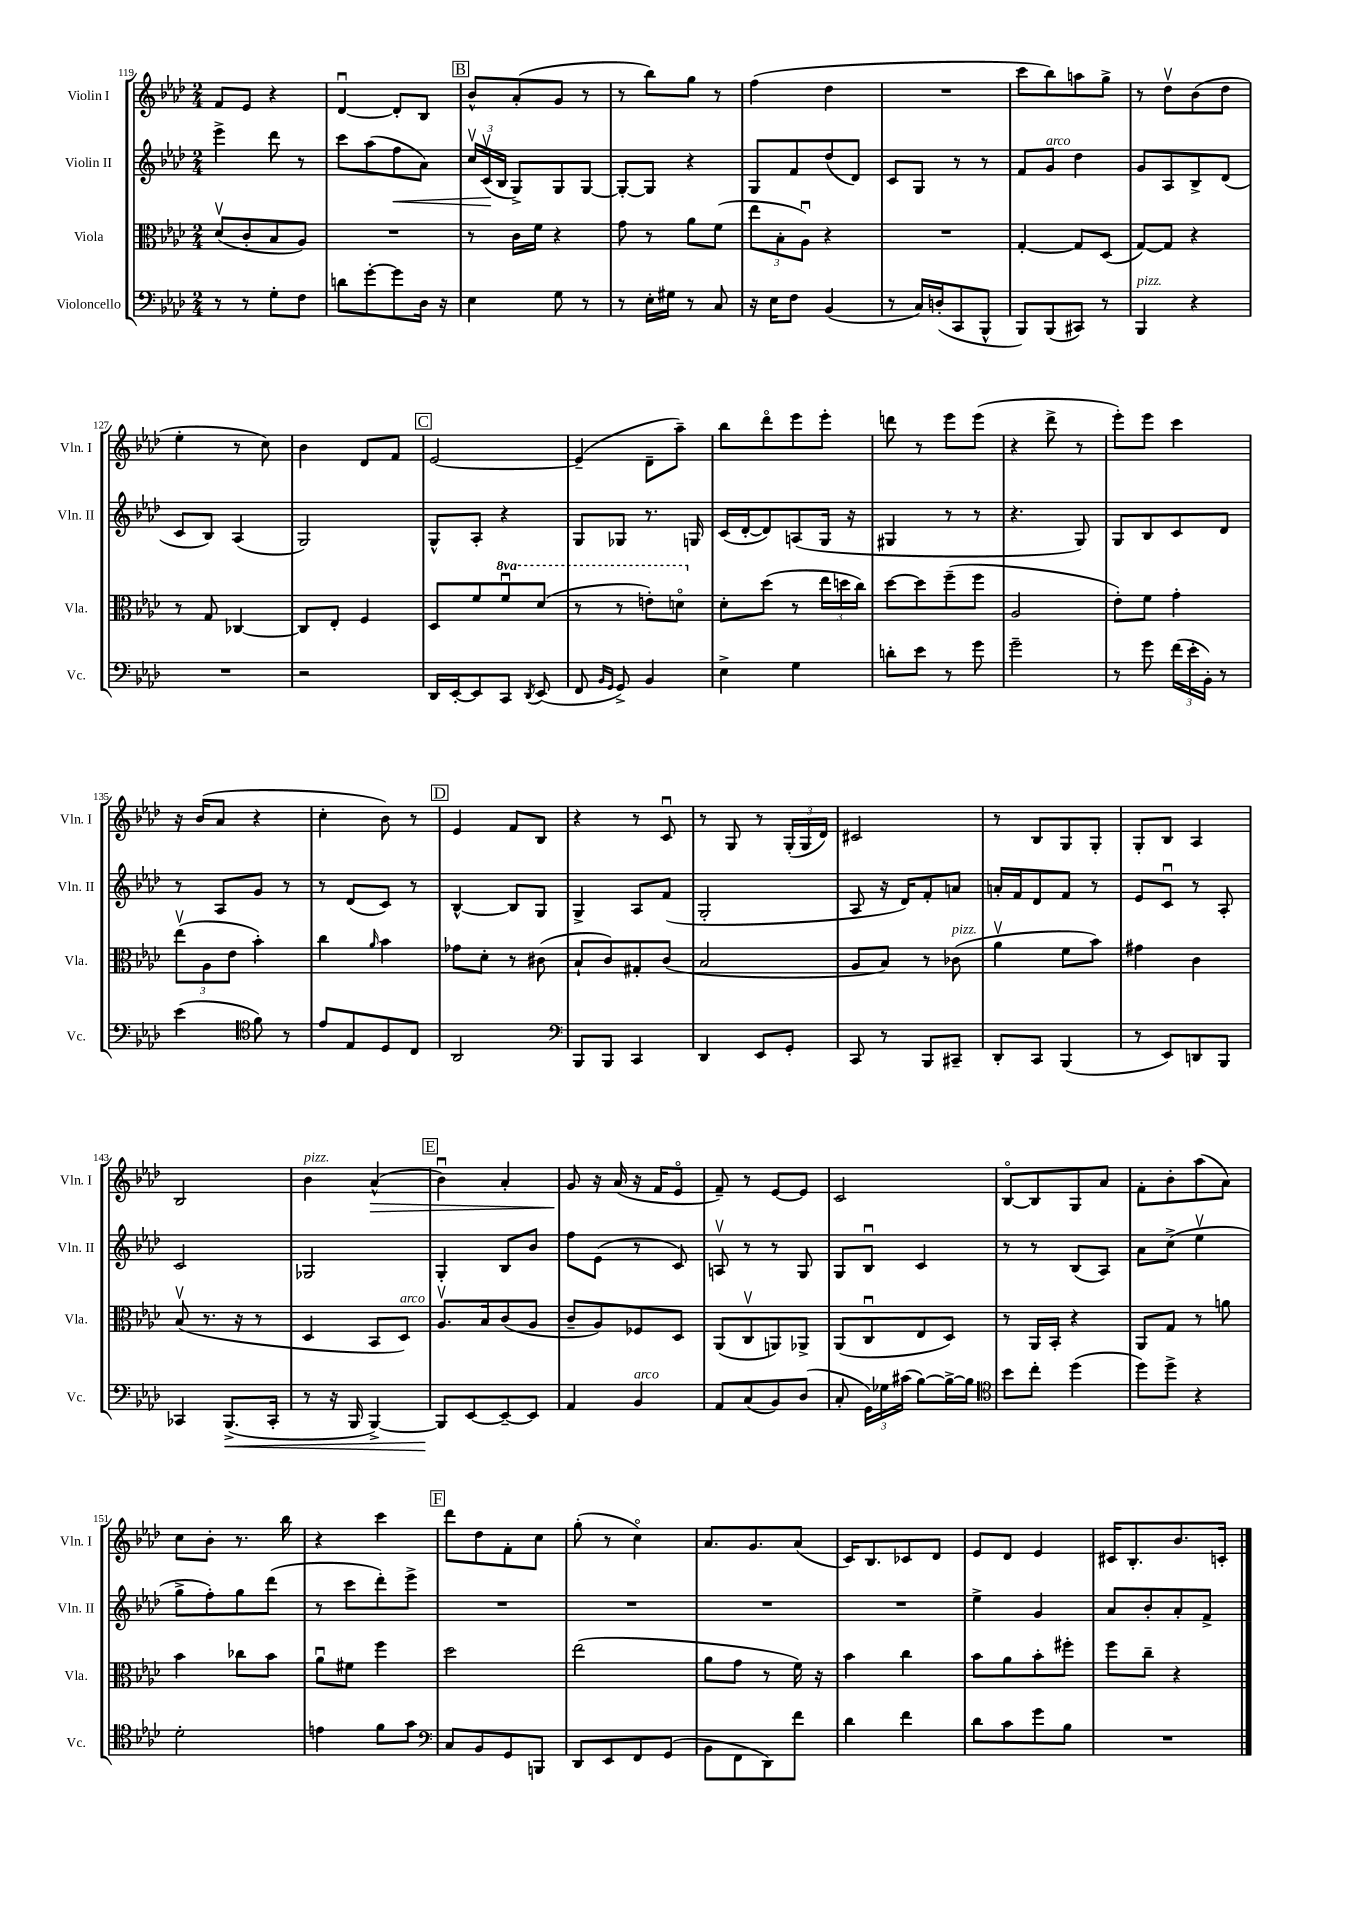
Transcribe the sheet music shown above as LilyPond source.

<<
\new StaffGroup <<
\new Staff = "s0" \with { instrumentName = "Violin I" shortInstrumentName = "Vln. I" } {
    \clef treble \key aes \major \numericTimeSignature \time 2/4
    \autoBeamOff f'8[ ees'8] r4 |
    des'4~\downbow des'8[-. bes8] |
    \mark \markup { \box "B" } bes'8[-^ aes'8-.( g'8] r8 |
    r8 bes''8[) g''8] r8 |
    f''4( des''4 |
    R2 |
    c'''8[ bes''8) a''8 g''8]-> |
    r8 des''8[\upbow bes'8( des''8] |
    ees''4-. r8 c''8) |
    bes'4 des'8[ f'8] |
    \mark \markup { \box "C" } ees'2~ |
    ees'4--( des'8[-- aes''8]--) |
    bes''8[ des'''8\flageolet ees'''8 ees'''8]-. |
    d'''8 r8 ees'''8[ ees'''8]( |
    r4 des'''8-> r8 |
    ees'''8[-.) ees'''8] c'''4 |
    r16 bes'16[( aes'8] r4 |
    c''4-. bes'8) r8 |
    \mark \markup { \box "D" } ees'4 f'8[ bes8] |
    r4 r8 c'8\downbow |
    r8 g8 r8 \tuplet 3/2 { g16[-.( g16 des'16]) } |
    cis'2 |
    r8 bes8[ g8 g8]-. |
    g8[-. bes8] aes4 |
    bes2 |
    bes'4^\markup { \italic "pizz." } aes'4-^\>( |
    \mark \markup { \box "E" } bes'4\downbow) aes'4-. |
    g'8\! r16 aes'16( r16 f'16[ ees'8]\flageolet |
    f'8--) r8 ees'8[~ ees'8] |
    c'2 |
    bes8[~\flageolet bes8 g8 aes'8] |
    f'8[-. bes'8-. aes''8( aes'8]) |
    c''8[ bes'8]-. r8. bes''16 |
    r4 c'''4 |
    \mark \markup { \box "F" } des'''8[ des''8 f'8-. c''8] |
    g''8-.( r8 c''4\flageolet) |
    aes'8.[ g'8. aes'8]( |
    c'16[) bes8. ces'8 des'8] |
    ees'8[ des'8] ees'4 |
    cis'16[ bes8.-. bes'8. c'16]-. \bar "|." |
}
\new Staff = "s1" \with { instrumentName = "Violin II" shortInstrumentName = "Vln. II" } {
    \clef treble \key aes \major \numericTimeSignature \time 2/4
    \autoBeamOff ees'''4-> des'''8 r8 |
    c'''8[ aes''8( f''8\< aes'8]) |
    \mark \markup { \box "B" } \tuplet 3/2 { c''16[\upbow c'16\upbow\!( bes16] } g8[->) g8 g8]~ |
    g8[~-. g8] r4 |
    g8[ f'8 des''8( des'8]) |
    c'8[ g8] r8 r8 |
    f'8[ g'8]^\markup { \italic "arco" } des''4 |
    g'8[ aes8 bes8-> des'8]( |
    c'8[ bes8]) aes4( |
    g2) |
    \mark \markup { \box "C" } g8[-^ aes8]-. r4 |
    g8[ ges8] r8. g16 |
    c'16[( des'16~-. des'8) a8( g16] r16 |
    gis4 r8 r8 |
    r4. g8) |
    g8[ bes8 c'8 des'8] |
    r8 aes8[ g'8] r8 |
    r8 des'8[( c'8]) r8 |
    \mark \markup { \box "D" } bes4~-^ bes8[ g8] |
    g4-> aes8[ f'8]( |
    g2-. |
    aes8 r16 des'16[) f'8-. a'8] |
    a'16[-. f'16 des'8 f'8] r8 |
    ees'8[ c'8]\downbow r8 aes8-. |
    c'2 |
    ges2 |
    \mark \markup { \box "E" } g4-. bes8[ bes'8] |
    f''8[ ees'8]( r8 c'8) |
    a8\upbow r8 r8 g8 |
    g8[ bes8]\downbow c'4 |
    r8 r8 bes8[( aes8]) |
    aes'8[ c''8]->( ees''4\upbow |
    g''8[-> f''8-.) g''8 des'''8]( |
    r8 c'''8[ des'''8-.) ees'''8]-> |
    \mark \markup { \box "F" } R2 |
    R2 |
    R2 |
    R2 |
    ees''4-> g'4 |
    aes'8[ bes'8-. aes'8-. f'8]-> \bar "|." |
}
\new Staff = "s2" \with { instrumentName = "Viola" shortInstrumentName = "Vla." } {
    \clef alto \key aes \major \numericTimeSignature \time 2/4 \set Staff.ottavationMarkups = #ottavation-simple-ordinals
    \autoBeamOff des'8[\upbow( c'8-. bes8 aes8]) |
    R2 |
    \mark \markup { \box "B" } r8 c'16[ f'16] r4 |
    g'8 r8 aes'8[ f'8]( |
    \tuplet 3/2 { ees''8[ bes8-. aes8]\downbow) } r4 |
    R2 |
    g4~-. g8[ des8]( |
    g8[~) g8] r4 |
    r8 g8 ces4~ |
    ces8[ ees8]-. f4 |
    \mark \markup { \box "C" } des8[ f'8 \ottava #1 f''8\downbow des''8]( |
    r8 r8 e''8[-.) d''8]\flageolet \ottava #0 |
    des'8[-. des''8]( r8 \tuplet 3/2 { ees''16[ d''16 c''16]) } |
    des''8[~ des''8 f''8--( f''8] |
    aes2 |
    ees'8[-.) f'8] g'4-. |
    \tuplet 3/2 { ees''8[\upbow( aes8 ees'8] } bes'4-.) |
    c''4 \grace { aes'16 } bes'4 |
    \mark \markup { \box "D" } ges'8[ des'8]-. r8 cis'8( |
    bes8[-! c'8) gis8-. c'8]( |
    bes2 |
    aes8[ bes8]) r8 ces'8^\markup { \italic "pizz." }( |
    aes'4\upbow f'8[ bes'8]) |
    gis'4 c'4 |
    bes8\upbow( r8. r16 r8 |
    des4 bes,8[ des8]^\markup { \italic "arco" }) |
    \mark \markup { \box "E" } aes8.[\upbow bes16 c'8( aes8] |
    c'8[-- aes8) fes8 des8] |
    aes,8[( c8\upbow a,8) aes,8]-> |
    aes,8[( c8\downbow ees8 des8]) |
    r8 aes,16[ bes,16]-. r4 |
    aes,8[ g8] r8 a'8 |
    bes'4 ces''8[ bes'8] |
    aes'8[\downbow fis'8] f''4 |
    \mark \markup { \box "F" } des''2 |
    ees''2( |
    aes'8[ g'8] r8 f'16) r16 |
    bes'4 c''4 |
    bes'8[ aes'8 bes'8-. fis''8]-. |
    f''8[ c''8]-- r4 \bar "|." |
}
\new Staff = "s3" \with { instrumentName = "Violoncello" shortInstrumentName = "Vc." } {
    \clef bass \key aes \major \numericTimeSignature \time 2/4
    \autoBeamOff r8 r8 g8[-. f8] |
    d'8[ g'8~-. g'8 des16] r16 |
    \mark \markup { \box "B" } ees4 g8 r8 |
    r8 ees16[-. gis16] r8 c8 |
    r16 ees16[ f8] bes,4( |
    r8 c16[) d16-.( c,8 bes,,8]-^ |
    bes,,8[) bes,,8( cis,8]) r8 |
    bes,,4^\markup { \italic "pizz." } r4 |
    R2 |
    r2 |
    \mark \markup { \box "C" } des,16[ ees,16~-. ees,8 c,8] \acciaccatura { des,8 } ees,8( |
    f,8 \grace { bes,16[ g,16] } g,8->) bes,4 |
    ees4-> g4 |
    d'8[-. ees'8] r8 g'8 |
    g'2-- |
    r8 g'8 \tuplet 3/2 { f'16[( ees'16-. bes,16]-.) } r8 |
    ees'4( \clef tenor f'8) r8 |
    ees'8[ ees8 des8 c8] |
    \mark \markup { \box "D" } aes,2 |
    \clef bass bes,,8[ bes,,8] c,4 |
    des,4 ees,8[ g,8]-. |
    c,8 r8 bes,,8[ cis,8]-- |
    des,8[-. c,8] bes,,4( |
    r8 ees,8[) d,8 bes,,8] |
    ces,4 bes,,8.[->\<( ces,16]-. |
    r8 r16 bes,,16 bes,,4~->) |
    \mark \markup { \box "E" } bes,,8[\! ees,8~ ees,8~-- ees,8] |
    aes,4 bes,4^\markup { \italic "arco" } |
    aes,8[ c8( bes,8) des8]( |
    c8-. \tuplet 3/2 { g,16[) ges16 cis'16]( } bes8[~) bes16~-> bes16] |
    \clef tenor bes'8[ c''8]-. des''4( |
    des''8[) des''8]-> r4 |
    des'2-. |
    e'4 f'8[ g'8] |
    \mark \markup { \box "F" } \clef bass c8[ bes,8 g,8 b,,8] |
    des,8[ ees,8 f,8 g,8]( |
    bes,8[ f,8 des,8) f'8] |
    des'4 f'4 |
    des'8[ c'8 g'8 bes8] |
    R2 \bar "|." |
}
>>
>>
\layout { \context { \Score currentBarNumber = #119 } }
